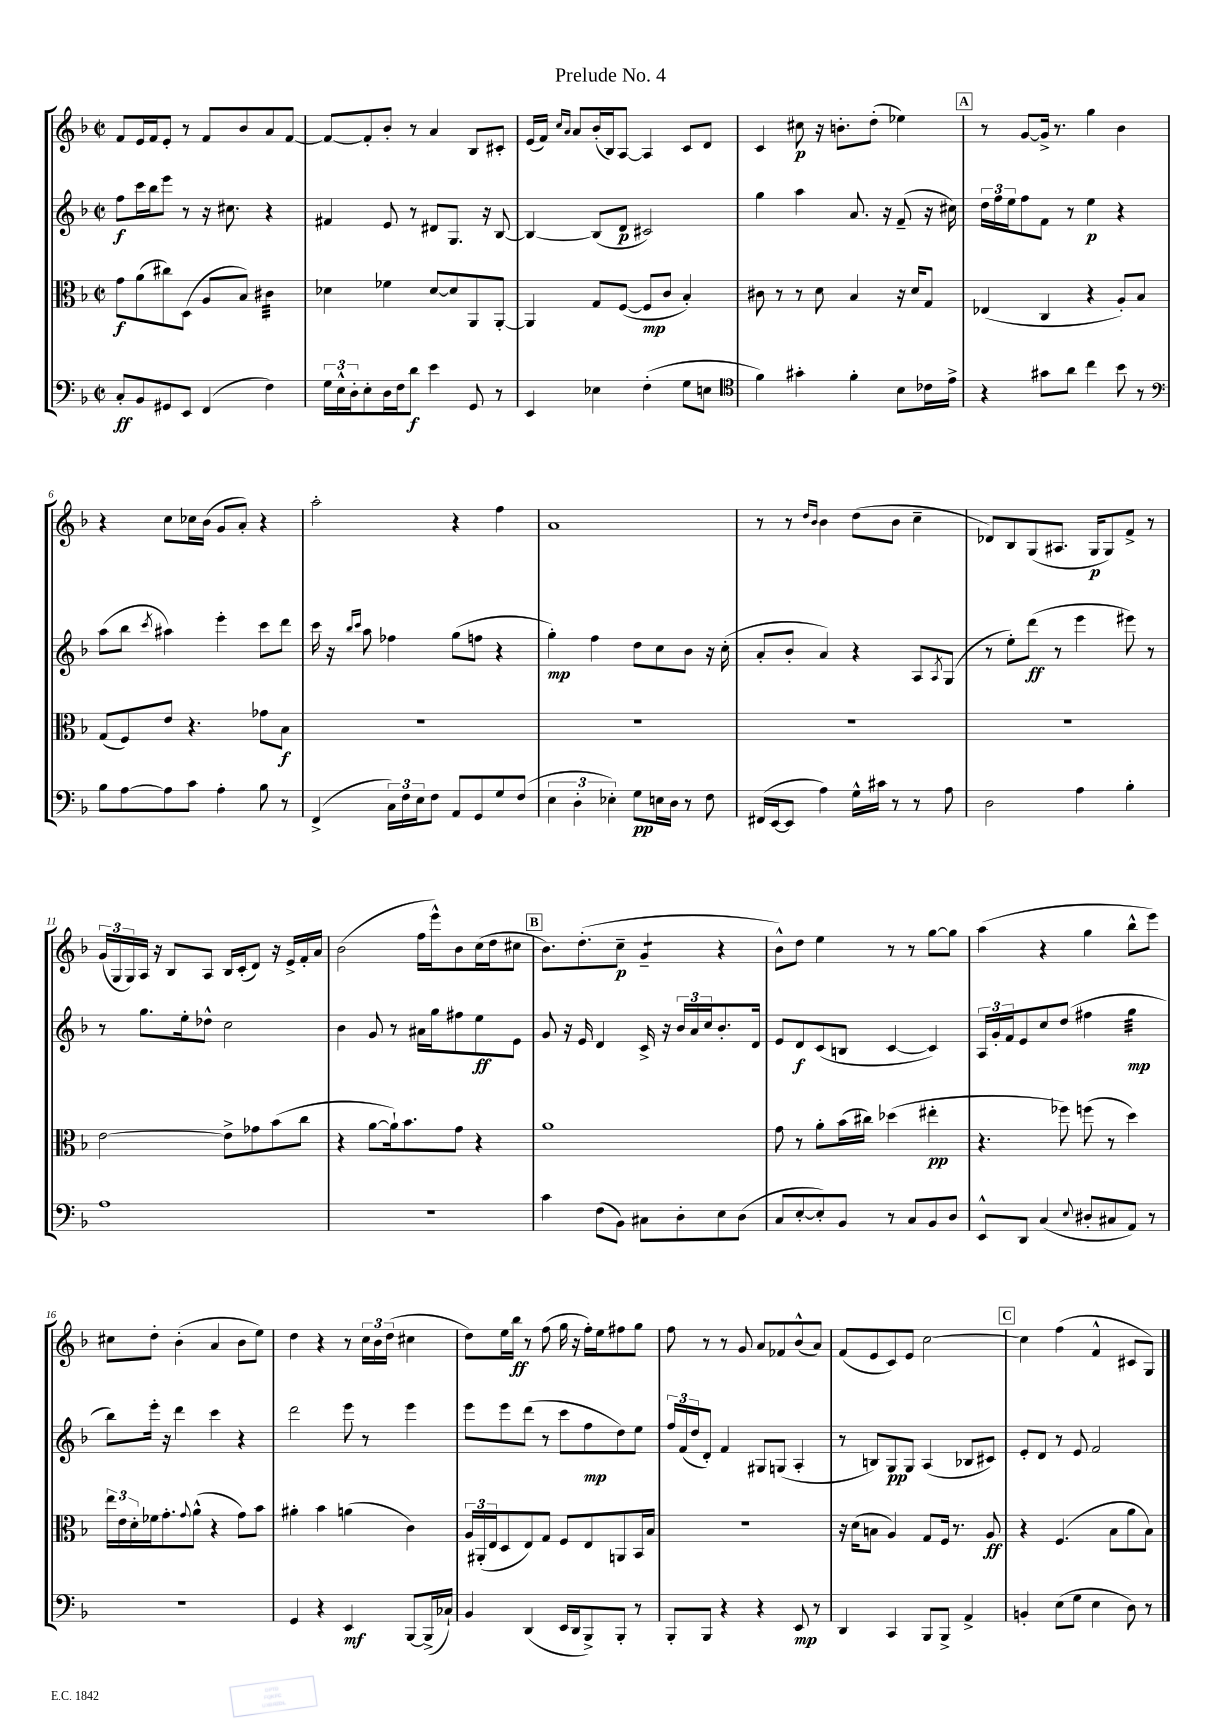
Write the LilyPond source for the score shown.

\header { title = "Prelude No. 4" }
<<
\new StaffGroup <<
\new Staff = "s0" {
    \clef treble \key f \major \defaultTimeSignature \time 2/2
    f'8 e'16 f'16 e'8-. r8 f'8 bes'8 a'8 f'8~ |
    f'8~ f'8-. bes'8-. r8 a'4 bes8 cis'8-. |
    e'16( f'16) \grace { c''16 a'16 } a'8 bes'16-.( bes16) a8~ a4 c'8 d'8 |
    c'4 cis''8\p r16 b'8.-. d''8-.( ees''4) |
    \mark \markup { \box "A" } r8 g'8~ g'16-> r8. g''4 bes'4 |
    r4 c''8 ces''16 bes'16( g'8 a'8-.) r4 |
    a''2-. r4 f''4 |
    a'1 |
    r8 r8 \grace { d''16 bes'16 } bes'4 d''8( bes'8 c''4-- |
    des'8) bes8 g8( ais8. g16\p g8) f'8-> r8 |
    \tuplet 3/2 { g'16( g16 g16) } a16 r16 bes8 a8 bes16 c'16-.( d'8) r16 e'16-> f'16-. a'16 |
    bes'2( f''16 e'''16-^) bes'8 c''16( d''16 cis''8 |
    \mark \markup { \box "B" } bes'8.) d''8.-.( c''8--\p g'4:8-- r4 |
    bes'8-^) d''8 e''4 r8 r8 g''8~ g''8 |
    a''4( r4 g''4 bes''8-^ e'''8) |
    cis''8 d''8-. bes'4-.( a'4 bes'8 e''8) |
    d''4 r4 r8 \tuplet 3/2 { c''16 bes'16 d''16( } cis''4 |
    d''8) e''16 bes''16\ff r8 f''8( g''16 r16 f''16-.) e''16 fis''8 g''8 |
    f''8 r8 r8 g'8 a'8 fes'8 bes'8-^( a'8) |
    f'8( e'8 c'8) e'8 c''2~ |
    \mark \markup { \box "C" } c''4 f''4( f'4-^ cis'8 g8) \bar "|." |
}
\new Staff = "s1" {
    \clef treble \key f \major \defaultTimeSignature \time 2/2
    f''8\f c'''16 bes''16 e'''8 r8 r16 cis''8. r4 |
    fis'4 e'8 r8 dis'8 g8. r16 bes8~ |
    bes4~ bes8( d'8\p cis'2) |
    g''4 a''4 a'8. r16 f'8--( r16 cis''16) |
    \mark \markup { \box "A" } \tuplet 3/2 { d''16 f''16 e''16 } f''8 f'8 r8 e''4\p r4 |
    a''8( bes''8 \acciaccatura { c'''8 } ais''4) e'''4-. c'''8 d'''8 |
    c'''16 r16 \grace { bes''16 c'''16 } a''8 fes''4 g''8( f''8 r4 |
    g''4-.\mp) f''4 d''8 c''8 bes'8 r16 c''16-.( |
    a'8-. bes'8-. a'4) r4 a8 \acciaccatura { a8 } g8( |
    r8 e''8-.) d'''8\ff( r8 e'''4 eis'''8) r8 |
    r8 g''8. e''16-. des''8-^ c''2 |
    bes'4 g'8 r8 ais'16 g''16 fis''8 e''8\ff e'8 |
    \mark \markup { \box "B" } g'8 r16 e'16 d'4 c'16-> r16 \tuplet 3/2 { bes'16 a'16 c''16 } bes'8.-. d'16 |
    e'8 d'8\f c'8( b8 c'4~ c'4) |
    \tuplet 3/2 { a16 g'16-. f'16 } e'8 c''8 d''8( fis''4 g''4:32\mp |
    bes''8) e'''16-. r16 d'''4 c'''4 r4 |
    d'''2 e'''8 r8 e'''4 |
    e'''8 e'''8 d'''8( r8 c'''8 f''8\mp d''8) e''8 |
    \tuplet 3/2 { f''16 f'16( d''16 } d'8-.) f'4 gis8 g8( a4-. |
    r8 b8) g8\pp g8 a4( bes8 cis'8) |
    \mark \markup { \box "C" } e'8-. d'8 r8 e'8 f'2 \bar "|." |
}
\new Staff = "s2" {
    \clef alto \key f \major \defaultTimeSignature \time 2/2
    g'8\f a'8( cis''8) d8( a8 bes8) cis'4:32 |
    des'4 fes'4 des'8~ des'8 a,8 a,8~-. |
    a,4 g8 f8~( f8\mp c'8 bes4-.) |
    cis'8 r8 r8 d'8 bes4 r16 d'16 g8 |
    \mark \markup { \box "A" } ees4( c4 r4 a8-.) bes8 |
    g8( f8) e'8 r4. ges'8 bes8\f |
    R1 |
    R1 |
    R1 |
    R1 |
    e'2~ e'8-> ges'8 bes'8( c''8 |
    r4 a'8~ a'16-!) bes'8. g'8 r4 |
    \mark \markup { \box "B" } a'1 |
    g'8 r8 a'8-. bes'16( cis''16) des''4( eis''4-.\pp |
    r4. fes''8) f''8( r8 d''4) |
    \tuplet 3/2 { e''16 e'16 d'16-. } fes'16 g'8.-. \appoggiatura { g'8 } a'8-^( r4 g'8) bes'8 |
    ais'4-. bes'4 a'4( c'4) |
    \tuplet 3/2 { a16 ais,16-.( e16 } d8 e8) g8 f8 e8 a,8 bes,16 bes16 |
    R1 |
    r16 d'16( b8 a4) g8 f16 r8. a8\ff |
    \mark \markup { \box "C" } r4 f4.( bes8 a'8 bes8) \bar "|." |
}
\new Staff = "s3" {
    \clef bass \key f \major \defaultTimeSignature \time 2/2
    c8-.\ff bes,8 gis,8 e,8 f,4( f4) |
    \tuplet 3/2 { g16 e16-^ d16-. } e8-. d16 f16 d'8\f e'4 g,8 r8 |
    e,4 ees4 f4-.( g8 e8 |
    \clef tenor f'4) gis'4-. f'4-. bes8 ces'16 e'16-> |
    \mark \markup { \box "A" } r4 gis'8 a'8 c''4 bes'8 r8 |
    \clef bass bes8 a8~ a8 c'8 a4-. bes8 r8 |
    f,4->( \tuplet 3/2 { c16) f16 e16 } f8 a,8 g,8 g8 f8( |
    \tuplet 3/2 { e4 d4-. ees4-.) } g8\pp e16 d16 r8 f8 |
    fis,16( e,16~ e,8 a4) g16-^ cis'16 r8 r8 a8 |
    d2 a4 bes4-. |
    a1 |
    R1 |
    \mark \markup { \box "B" } c'4 f8( bes,8) cis8 d8-. e8 d8( |
    c8 e8~-. e8-.) bes,8 r8 c8 bes,8 d8 |
    e,8-^ d,8 c4( \appoggiatura { e8 } dis8-. cis8 a,8) r8 |
    R1 |
    g,4 r4 e,4\mf bes,,8~ bes,,16->( ces16-!) |
    bes,4 d,4( e,16 d,16 bes,,8->) bes,,8-. r8 |
    bes,,8-. bes,,8 r4 r4 e,8\mp r8 |
    d,4 c,4 bes,,8 bes,,8-> a,4-> |
    \mark \markup { \box "C" } b,4-. e8( g8 e4 d8) r8 \bar "|." |
}
>>
>>
